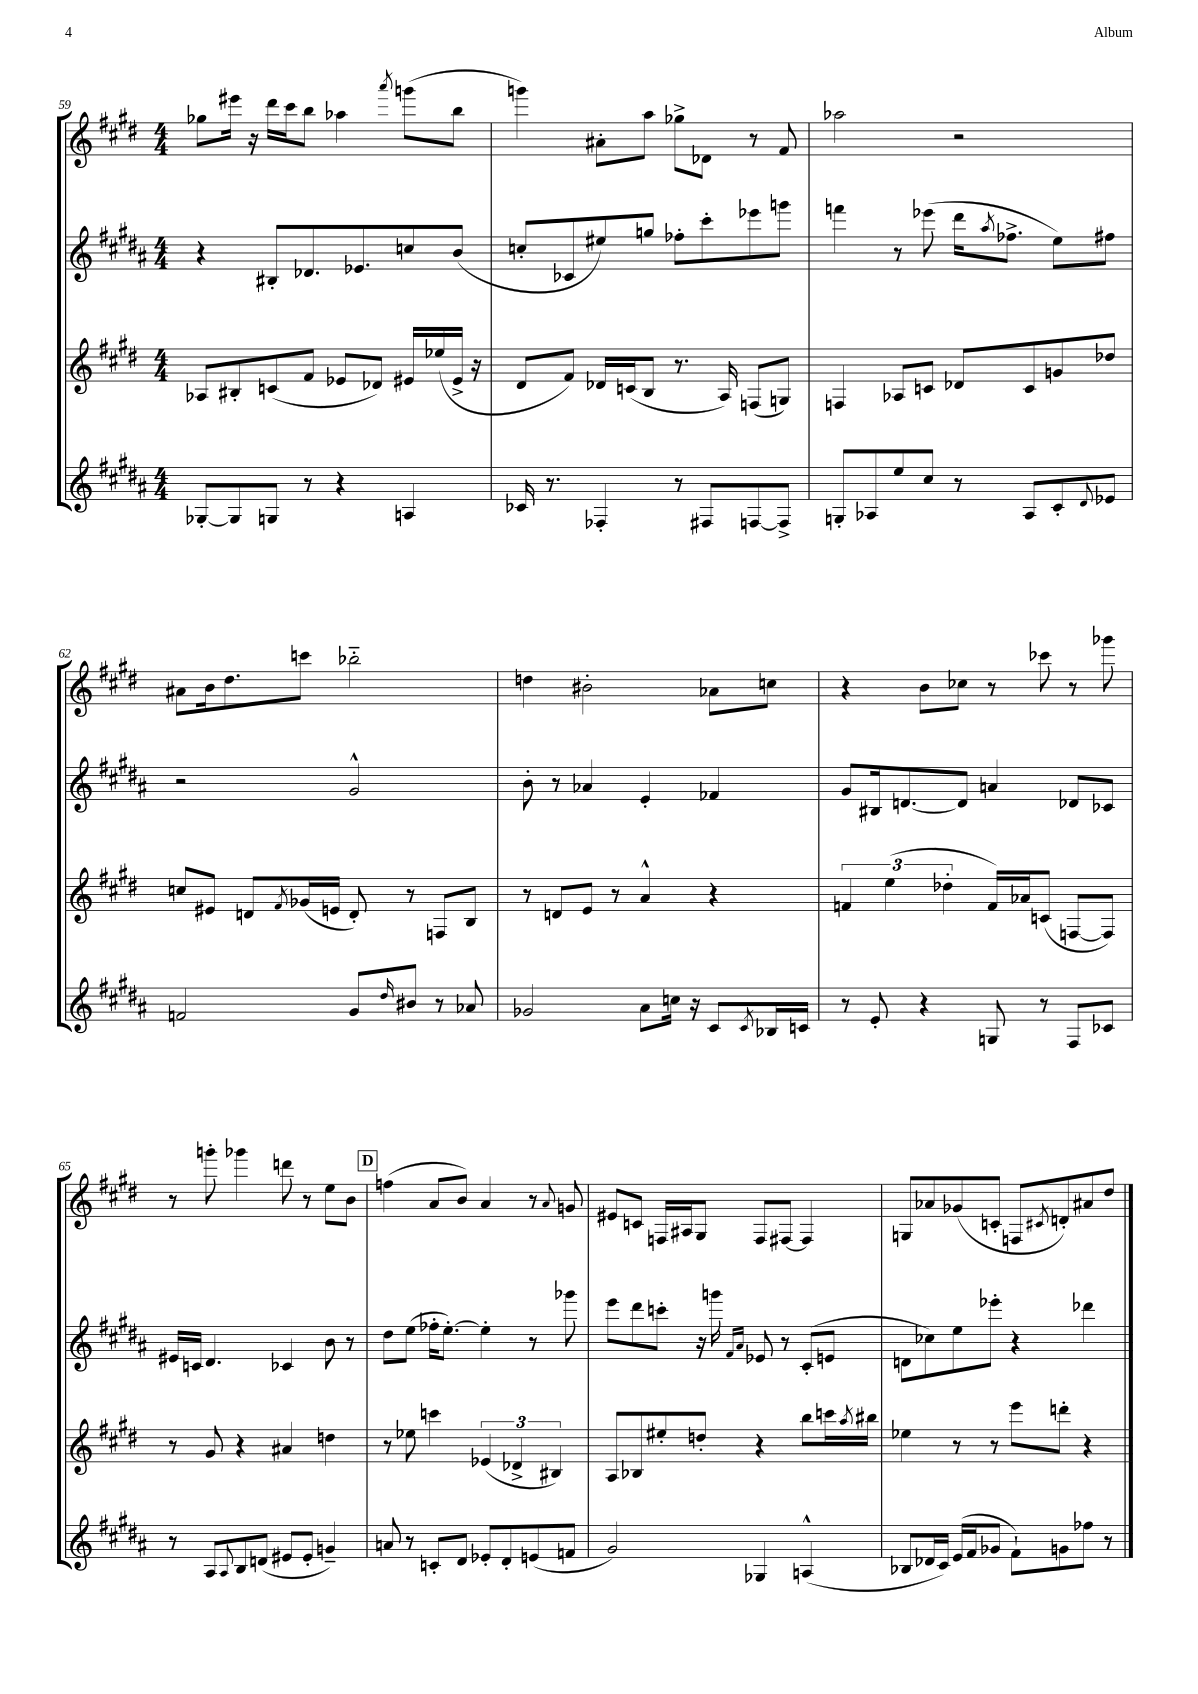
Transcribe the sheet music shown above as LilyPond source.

<<
\new StaffGroup <<
\new Staff = "s0" {
    \clef treble \key e \major \numericTimeSignature \time 4/4
    ges''8 eis'''16 r16 dis'''16 cis'''16 b''8 aes''4 \acciaccatura { a'''8 } g'''8( b''8 |
    g'''4) ais'8-. a''8 ges''8-> des'8 r8 fis'8 |
    aes''2 r2 |
    ais'8 b'16 dis''8. c'''8 bes''2-_ |
    d''4 bis'2-. aes'8 c''8 |
    r4 b'8 ces''8 r8 ces'''8 r8 ges'''8 |
    r8 g'''8-. ges'''4 d'''8 r8 e''8 b'8 |
    \mark \markup { \box "D" } f''4( a'8 b'8) a'4 r8 \appoggiatura { a'8 } g'8 |
    eis'8 c'8 f16 ais16 gis8 f8 fis8~ fis4 |
    g8 aes'8 ges'8( c'8-. f8 \acciaccatura { cis'8 } d'8-.) ais'8 dis''8 \bar "|." |
}
\new Staff = "s1" {
    \clef treble \key b \major \numericTimeSignature \time 4/4
    r4 bis8-. des'8. ees'8. c''8 b'8( |
    c''8-. ces'8 eis''8) g''8 fes''8-. cis'''8-. ees'''8 g'''8 |
    f'''4 r8 ees'''8( dis'''16 \acciaccatura { ais''8 } fes''8.-> e''8) fis''8 |
    r2 gis'2-^ |
    b'8-. r8 aes'4 e'4-. fes'4 |
    gis'8 bis16 d'8.~ d'8 a'4 des'8 ces'8 |
    eis'16 c'16 dis'4. ces'4 b'8 r8 |
    \mark \markup { \box "D" } dis''8 e''8( fes''16-. e''8.~-.) e''4-. r8 ges'''8 |
    e'''8 dis'''8 c'''8-. r16 g'''16 \grace { fis'16 ais'16 } ees'8 r8 cis'8-.( e'8 |
    d'8 ces''8) e''8 ees'''8-. r4 des'''4 \bar "|." |
}
\new Staff = "s2" {
    \clef treble \key e \major \numericTimeSignature \time 4/4
    aes8 bis8-. c'8( fis'8 ees'8 des'8) eis'16 ees''16( eis'16-> r16 |
    dis'8 fis'8) des'16 c'16( b8 r8. a16) f8( g8) |
    f4 aes8 c'8 des'8 c'8 g'8 des''8 |
    c''8 eis'8 d'8 \acciaccatura { fis'8 } ges'16( e'16 d'8-.) r8 f8 b8 |
    r8 d'8 e'8 r8 a'4-^ r4 |
    \tuplet 3/2 { f'4 e''4( des''4-. } f'16) aes'16 c'8( f8~ f8) |
    r8 gis'8 r4 ais'4 d''4 |
    \mark \markup { \box "D" } r8 ees''8 c'''4 \tuplet 3/2 { ees'4( des'4-> bis4) } |
    a8 bes8 eis''8-. d''8-. r4 b''8 c'''16 \acciaccatura { a''8 } bis''16 |
    ees''4 r8 r8 e'''8 d'''8-. r4 \bar "|." |
}
\new Staff = "s3" {
    \clef treble \key b \major \numericTimeSignature \time 4/4
    ges8~-. ges8 g8 r8 r4 a4 |
    ces'16 r8. fes4-. r8 fis8 f8~ f8-> |
    g8-. aes8 e''8 cis''8 r8 aes8 cis'8-. \appoggiatura { dis'8 } ees'8 |
    f'2 gis'8 \grace { dis''16 } bis'8 r8 aes'8 |
    ges'2 ais'8 c''16 r16 cis'8 \acciaccatura { cis'8 } bes16 c'16 |
    r8 e'8-. r4 g8 r8 fis8 ces'8 |
    r8 ais8 \appoggiatura { ais8 } b8 d'8( eis'8 eis'8-. g'4--) |
    \mark \markup { \box "D" } a'8 r8 c'8-. dis'8 ees'8-. dis'8-. e'8( f'8 |
    gis'2) ges4 a4-^( |
    bes8 des'16 cis'16) e'16( fis'16 ges'8 fis'8-!) g'8 fes''8 r8 \bar "|." |
}
>>
>>
\layout { \context { \Score currentBarNumber = #59 } }
